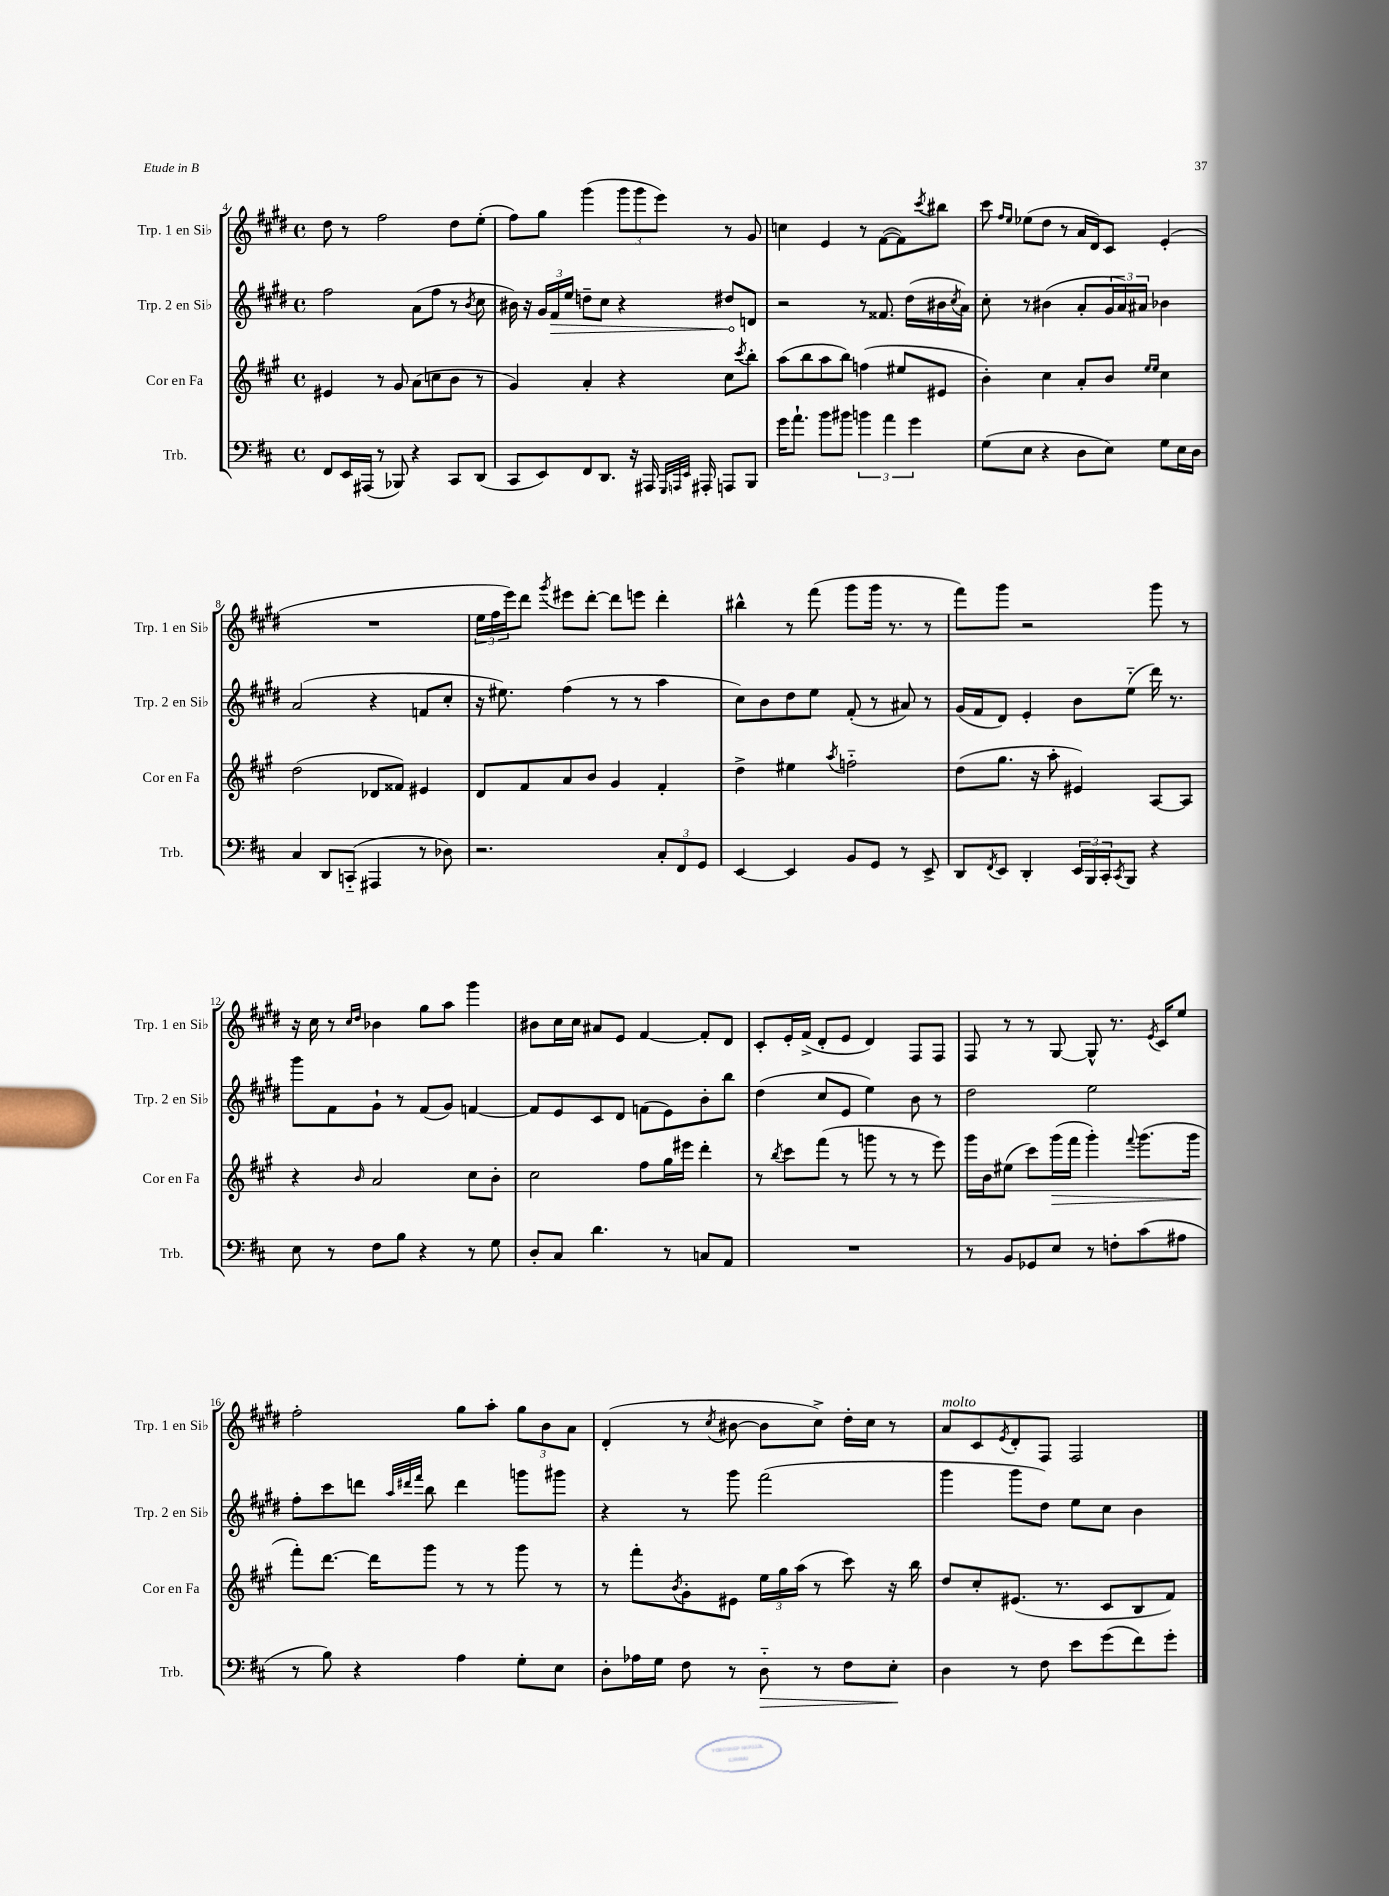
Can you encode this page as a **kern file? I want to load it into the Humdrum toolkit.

**kern	**dynam	**kern	**dynam	**kern	**dynam	**kern
*part4	*part4	*part3	*part3	*part2	*part2	*part1
*staff4	*staff4	*staff3	*staff3	*staff2	*staff2	*staff1
*I"Trb.	*	*I"Cor en Fa	*	*I"Trp. 2 en Si♭	*	*I"Trp. 1 en Si♭
*I'Trb.	*	*I'Cor en Fa	*	*I'Trp. 2 en Si♭	*	*I'Trp. 1 en Si♭
*clefF4	*	*clefG2	*	*clefG2	*	*clefG2
*k[f#c#]	*	*k[f#c#g#]	*	*k[f#c#g#d#]	*	*k[f#c#g#d#]
*M4/4	*	*M4/4	*	*M4/4	*	*M4/4
*met(c)	*	*met(c)	*	*met(c)	*	*met(c)
=4	=4	=4	=4	=4	=4	=4
8FF#/L	.	4e#X/	.	2ff#\	.	8dd#\
16EE/L	.	.	.	.	.	8r
(16AAA#X/JJ	.	.	.	.	.	.
8r	.	8r	.	.	.	2ff#\
8BBB-X/)	.	8g#/	.	.	.	.
4r	.	(8a\L	.	(8a\L	.	.
.	.	8ccn\	.	8ff#\J	.	.
8CC#/L	.	8b\J	.	8r	.	8dd#\L
.	.	.	.	8qb/	.	.
(8DD/J	.	8r	.	8cc#\	.	(8ee'\J
=5	=5	=5	=5	=5	=5	=5
8CC#/L	.	4g#/)	.	16b#X\)	.	8ff#\L)
.	.	.	.	16r	.	.
8EE/)	.	.	.	24g#/LL	.	8gg#\J
!	!	!	!	!	!LO:HP:b	!
.	.	.	.	24f#/	>	.
.	.	.	.	24ee/JJ	.	.
8FF#/	.	4a'/	.	8ddn~\L	.	(4ggg#\
8.DD/J	.	.	.	8cc#\J	.	.
.	.	4r	.	4r	.	12ggg#\L
16r	.	.	.	.	.	.
.	.	.	.	.	.	12ggg#\
16AAA#X/	.	.	.	.	.	.
.	.	.	.	.	.	12eee\J)
32qqGGG/LLL	.	.	.	.	.	.
32qqAAAn/	.	.	.	.	.	.
32qqEE/JJJ	.	.	.	.	.	.
16AAA#X'/	.	.	.	.	.	.
8AAAn/L	.	8cc#\L	.	8dd#X/L	.	8r
.	.	8qccc#/	.	.	.	.
8BBB/J	.	8bb'\J	.	8dn/J	]	8g#/
=6	=6	=6	=6	=6	=6	=6
16g\KL	.	(8aa\L	.	2r	.	4ccn\
8.a`\J	.	.	.	.	.	.
.	.	8bb\	.	.	.	.
8b\L	.	8aa\	.	.	.	4e/
8b#X\J	.	8bb\J)	.	.	.	.
6bn\	.	(4ffn\	.	8r	.	8r
.	.	.	.	8.f##X/	.	([8f#\L
6a\	.	.	.	.	.	.
.	.	8ee#X/L	.	.	.	8f#\])
.	.	.	.	(16dd#\LL	.	.
6g\	.	.	.	.	.	.
.	.	.	.	.	.	8qccc#/
.	.	8e#X/J	.	16b#X\	.	8bb#X\J
.	.	.	.	8qcc#/	.	.
.	.	.	.	16a\JJ)	.	.
=7	=7	=7	=7	=7	=7	=7
(8G\L	.	4b'\)	.	8cc#'\	.	8ccc#\
.	.	.	.	.	.	16qqff#/LL
.	.	.	.	.	.	16qqee/JJ
8E\J	.	.	.	8r	.	(8ee-X\L
4r	.	4cc#\	.	(4b#X\	.	8dd#\J
.	.	.	.	.	.	8r
8D\L	.	8a'/L	.	8a'/L	.	16a/LL
.	.	.	.	.	.	16d#/J)
8E\J)	.	8b/J	.	24g#/L	.	8c#/J
.	.	.	.	24a/)	.	.
.	.	.	.	24a#X/JJ	.	.
.	.	16qqee/LL	.	.	.	.
.	.	16qqee/JJ	.	.	.	.
8G\L	.	4cc#\	.	4b-X\	.	(4e'/
16E\L	.	.	.	.	.	.
16D\JJ	.	.	.	.	.	.
!!LO:LB:g=z
=8	=8	=8	=8	=8	=8	=8
4C#/	.	(2dd\	.	(2a/	.	1r
8DD/L	.	.	.	.	.	.
(8CCn/J	.	.	.	.	.	.
4AAA#X/	.	8d-X/L	.	4r	.	.
.	.	8f##X/J)	.	.	.	.
8r	.	4e#X/	.	8fn/L	.	.
8D-X\)	.	.	.	8cc#'/J	.	.
=9	=9	=9	=9	=9	=9	=9
2.r	.	8d/L	.	16r	.	24ee\LL
.	.	.	.	.	.	24ff#\
.	.	.	.	8.ee#X\)	.	.
.	.	.	.	.	.	24eee\J)
.	.	8f#/	.	.	.	8ddd#\J
.	.	.	.	.	.	8qggg#/
.	.	8a/	.	(4ff#\	.	8eee#X\L
.	.	8b/J	.	.	.	[8ddd#'\J
.	.	4g#/	.	8r	.	8ddd#\L]
.	.	.	.	8r	.	8eeen\J
12C#'/L	.	4f#'/	.	4aa\	.	4ddd#'\
12FF#/	.	.	.	.	.	.
12GG/J	.	.	.	.	.	.
=10	=10	=10	=10	=10	=10	=10
[4EE/	.	4dd^\	.	8cc#\L)	.	4bb#X^^\
.	.	.	.	8b\	.	.
4EE/]	.	4ee#X\	.	8dd#\	.	8r
.	.	.	.	8ee\J	.	(8fff#\
.	.	8qaa/	.	.	.	.
8BB/L	.	2ffn\	.	(8f#'/	.	8ggg#\L
8GG/J	.	.	.	8r	.	16ggg#\Jk
.	.	.	.	.	.	8.r
8r	.	.	.	8a#X/)	.	.
8EE^/	.	.	.	8r	.	8r
=11	=11	=11	=11	=11	=11	=11
8DD/L	.	(8dd\L	.	(16g#/LL	.	8fff#\L)
.	.	.	.	16f#/J	.	.
8qFF#/	.	.	.	.	.	.
8EE/J	.	8.gg#\J	.	8d#/J)	.	8ggg#\J
4DD'/	.	.	.	4e'/	.	2r
.	.	16r	.	.	.	.
.	.	8aa'\	.	.	.	.
24EE/LL	.	4e#X/)	.	8b\L	.	.
24BBB/	.	.	.	.	.	.
24CC#'/J	.	.	.	.	.	.
8qCC#/	.	.	.	.	.	.
8BBB/J	.	.	.	(8ee\J	.	.
4r	.	[8A/L	.	16ddd#\)	.	8ggg#\
.	.	.	.	8.r	.	.
.	.	8A/J]	.	.	.	8r
!!LO:LB:g=z
=12	=12	=12	=12	=12	=12	=12
8E\	.	4r	.	8ggg#\L	.	16r
.	.	.	.	.	.	16cc#\
8r	.	.	.	8f#\	.	8r
.	.	.	.	.	.	16qqcc#/LL
.	.	16qqb/	.	.	.	16qqdd#/JJ
8F#\L	.	2a/	.	8g#`\J	.	4b-X\
8B\J	.	.	.	8r	.	.
4r	.	.	.	(8f#/L	.	8gg#\L
.	.	.	.	8g#/J)	.	8aa\J
8r	.	8cc#\L	.	[4fn/	.	4ggg#\
8G\	.	8b'\J	.	.	.	.
=13	=13	=13	=13	=13	=13	=13
8D'/L	.	2cc#\	.	8f/L]	.	8b#X\L
8C#/J	.	.	.	8e/	.	16cc#\L
.	.	.	.	.	.	16cc#\JJ
4.d\	.	.	.	8c#/	.	8a#X/L
.	.	.	.	8d#/J	.	8e/J
.	.	8ff#\L	.	(8fn\L	.	[4f#/
8r	.	16gg#\L	.	8e\)	.	.
.	.	16eee#X\JJ	.	.	.	.
8Cn/L	.	4ddd'\	.	8b'\	.	8f#'/L]
8AA/J	.	.	.	8bb\J	.	8d#/J
=14	=14	=14	=14	=14	=14	=14
1r	.	8r	.	(4dd#\	.	8c#'/L
.	.	8qbb/	.	.	.	.
.	.	8ccc#\L	.	.	.	16e'/L
.	.	.	.	.	.	(16f#^/JJ
.	.	(8fff#\J	.	8cc#/L	.	8d#'/L
.	.	8r	.	8e/J	.	8e/J
.	.	8gggn\	.	4ee\)	.	4d#/)
.	.	8r	.	.	.	.
.	.	8r	.	8b\	.	8F#/L
.	.	8eee\)	.	8r	.	8F#/J
=15	=15	=15	=15	=15	=15	=15
8r	.	16ggg#\LL	.	2dd#\	.	8F#/
.	.	16b\J	.	.	.	.
8BB/L	.	(8ee#X\J	.	.	.	8r
8GG-X/	.	8ccc#\L)	.	.	.	8r
!	!	!	!LO:HP:b	!	!	!
8E/J	.	(16ggg#\L	>	.	.	[8G#/
.	.	16fff#\JJ	.	.	.	.
8r	.	4ggg#'\)	.	2ee\	.	8G#^^/]
8Fn'\L	.	.	.	.	.	8.r
.	.	8qqfff#/	.	.	.	.
(8c#\	.	(8.ggg#\L	.	.	.	.
.	.	.	.	.	.	8qe/
.	.	.	.	.	.	16c#/KL
8A#X\J	.	.	.	.	.	8ee/J
.	.	16ggg#\Jk	.	.	.	.
!!LO:LB:g=z
=16	=16	=16	=16	=16	=16	=16
8r	.	8fff#'\L)	.	8ff#'\L	.	2ff#'\
8B\)	.	[8.ddd\J	]	8ccc#\	.	.
4r	.	.	.	8dddn\J	.	.
.	.	16ddd\KL]	.	.	.	.
.	.	.	.	32qqaa/LLL	.	.
.	.	.	.	32qqddd#X/	.	.
.	.	.	.	32qqfff#/JJJ	.	.
.	.	8ggg#\J	.	8bb\	.	.
4A\	.	8r	.	4ddd#\	.	8gg#\L
.	.	8r	.	.	.	8aa'\J
8G'\L	.	8ggg#\	.	8gggn\L	.	12gg#\L
.	.	.	.	.	.	12b\
8E\J	.	8r	.	8ggg#X\J	.	.
.	.	.	.	.	.	12a\J
=17	=17	=17	=17	=17	=17	=17
8D'\L	.	8r	.	4r	.	(4d#'/
16A-X\L	.	8fff#'\L	.	.	.	.
16G\JJ	.	.	.	.	.	.
.	.	8qb/	.	.	.	.
8F#\	.	8g#'\	.	8r	.	8r
.	.	.	.	.	.	8qcc#/
8r	.	8e#X\J	.	8ggg#\	.	[8b#X\
!	!LO:HP:b	!	!	!	!	!
8D\	>	24ee\LL	.	(2fff#\	.	8b#\L]
.	.	24gg#\	.	.	.	.
.	.	(24aa\JJ	.	.	.	.
8r	.	8r	.	.	.	8cc#^\J)
8F#\L	.	8ccc#\)	.	.	.	16dd#'\LL
.	.	.	.	.	.	16cc#\JJ
8E'\J	.	16r	.	.	.	8r
.	.	16bb\	.	.	.	.
.	]	.	.	.	.	.
=18	=18	=18	=18	=18	=18	=18
!	!	!	!	!	!	!LO:TX:a:i:t=molto
4D\	.	8dd/L	.	4ggg#\	.	8a/L
.	.	8cc#'/	.	.	.	8c#/
.	.	.	.	.	.	8qe/
8r	.	(8.e#X/J	.	8ggg#\L	.	8d#'/
8F#\	.	.	.	8dd#\J)	.	8F#/J
.	.	8.r	.	.	.	.
8e\L	.	.	.	8ee\L	.	2F#/
(8g\	.	8c#/L	.	8cc#\J	.	.
8f#\)	.	8B/	.	4b\	.	.
8g'\J	.	8f#/J)	.	.	.	.
==	==	==	==	==	==	==
*-	*-	*-	*-	*-	*-	*-
